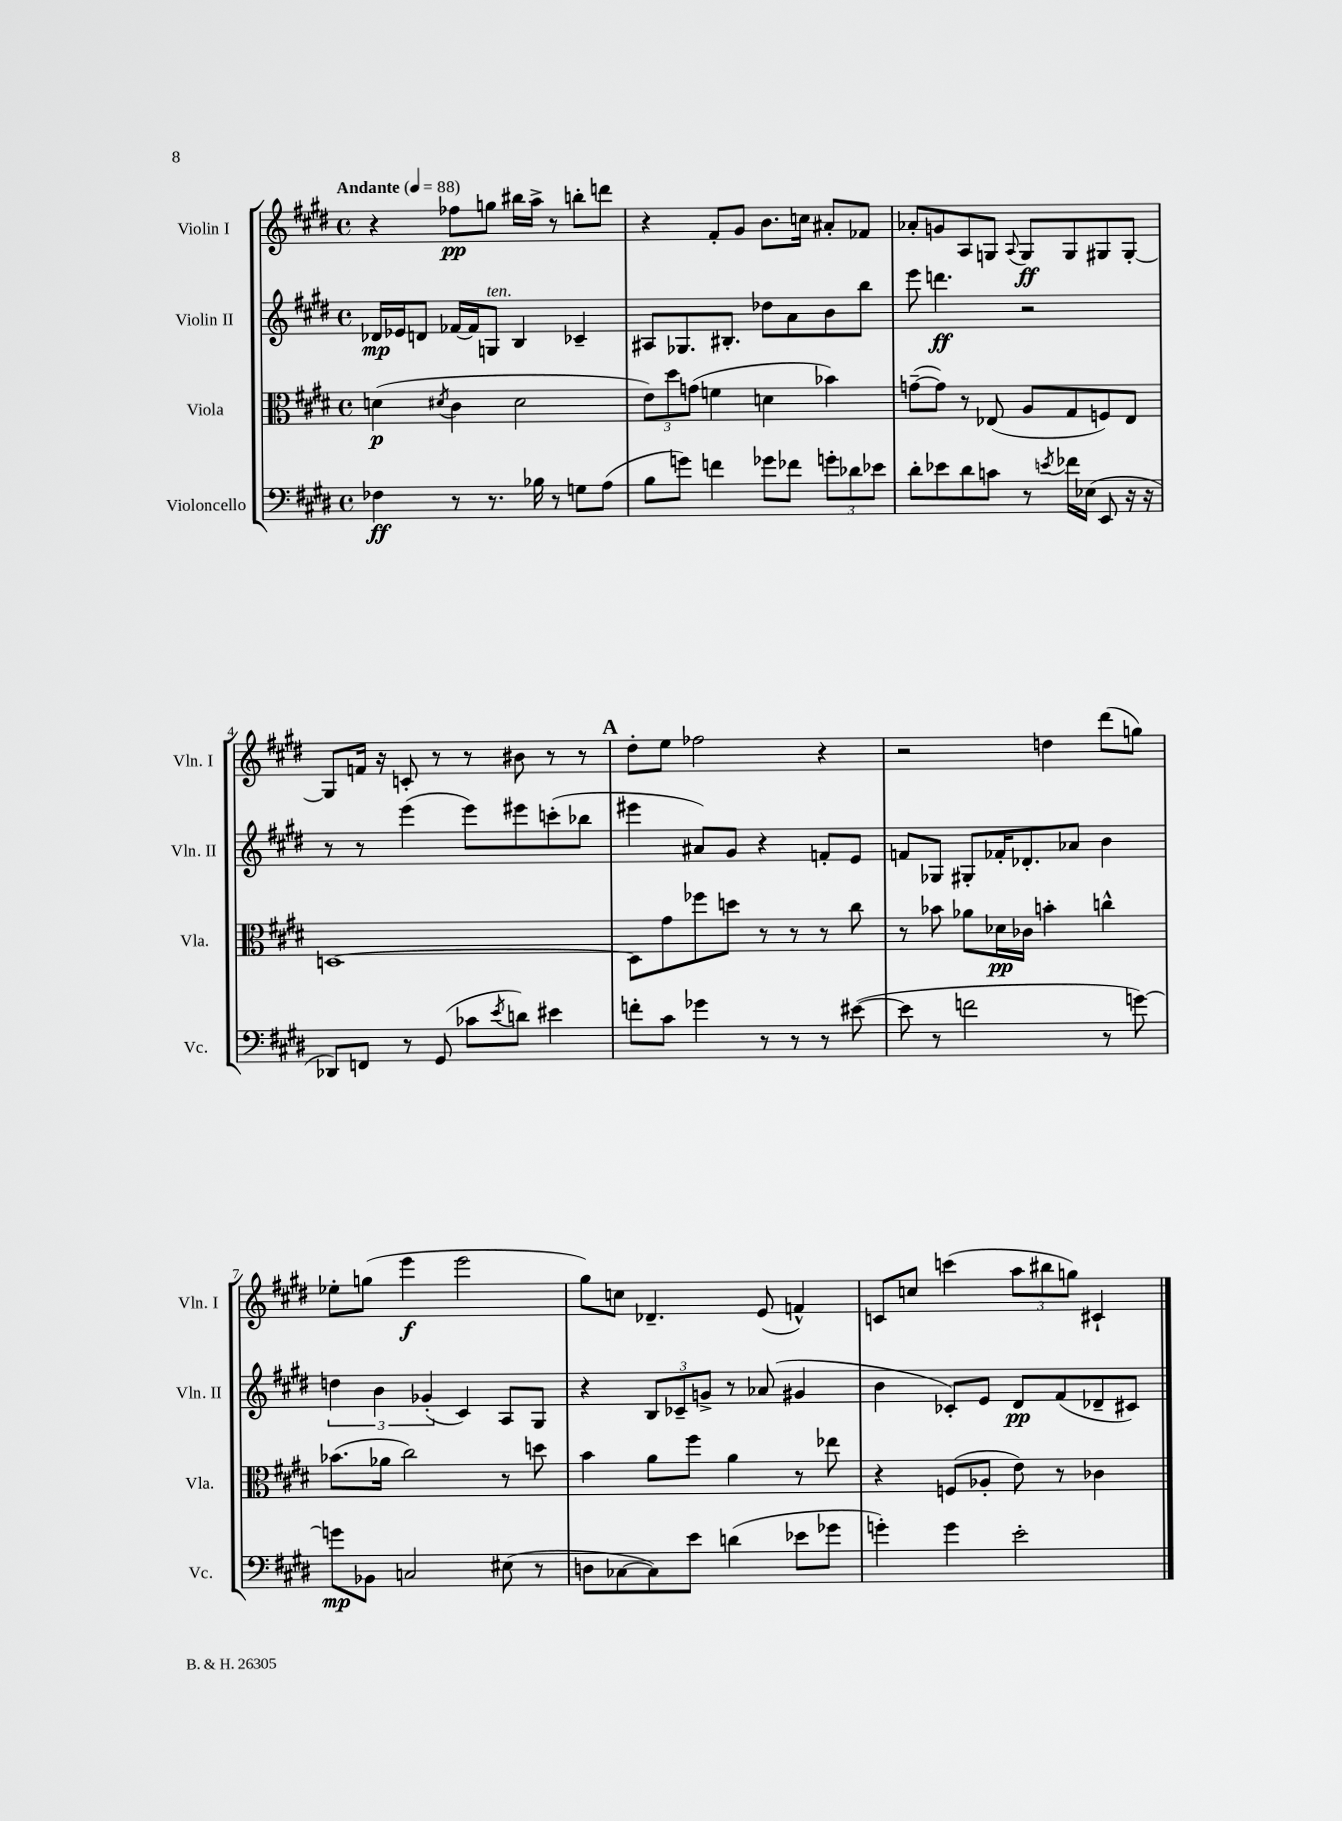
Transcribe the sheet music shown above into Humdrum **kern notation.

**kern	**kern	**kern	**kern
*staff4	*staff3	*staff2	*staff1
*clefF4	*clefC3	*clefG2	*clefG2
*k[f#c#g#d#]	*k[f#c#g#d#]	*k[f#c#g#d#]	*k[f#c#g#d#]
*M4/4	*M4/4	*M4/4	*M4/4
*met(c)	*met(c)	*met(c)	*met(c)
*MM88	*MM88	*MM88	*MM88
4F-	(4d	16d-	4r
.	.	16e-	.
.	.	8d	.
.	8qd#	.	.
8r	4c#	[16f-	8ff-
.	.	16f-]	.
8.r	.	8G	8gg
.	2d#	4B	16bb#
16B-	.	.	16aa^
8r	.	.	8r
8G	.	4c-~	8bb'
(8A	.	.	8ddd
=	=	=	=
8B	12e)	8A#	4r
.	12dd#	.	.
8g)	.	8.G-	.
.	(12g	.	.
4f	4f	.	8f#'
.	.	8.B#'	.
.	.	.	8g#
8g-	4d	8dd-	8.b
8f-	.	8a	.
.	.	.	16cc
12g'	4b-)	8b	8a#'
12d-	.	.	.
.	.	8bb	8f-
12e-	.	.	.
=	=	=	=
8d#'	([8g~	8eee	8a-'
8e-	8g])	4.ddd	8g
8d#	8r	.	8A
8c	(8E-	.	8G
.	.	.	8qqA
8r	8A	2r	8G
8qe	.	.	.
16f-	8G#	.	8G
(16E-	.	.	.
8EE	8F)	.	8G#
16r	8E-	.	[8G#'
16r	.	.	.
=	=	=	=
8DD-)	[1D	8r	8G#]
8FF	.	8r	16f
.	.	.	16r
8r	.	(4eee	8c'
(8GG#	.	.	8r
8c-	.	8eee)	8r
8qe	.	.	.
8d)	.	8eee#	8b#
4e#	.	(8ccc'	8r
.	.	8bb-	8r
=	=	=	=
8f'	8D]	4eee#	8dd#'
8c#	8g#	.	8ee
4g-	8ff-	8a#)	2ff-
.	8dd	8g#	.
8r	8r	4r	.
8r	8r	.	.
8r	8r	8f'	4r
([8e#	8cc#	8e	.
=	=	=	=
8e#]	8r	8f	2r
8r	8b-	8G-	.
2f	8a-	8G#'	.
.	16d-	16f-'	.
.	16c-	8.d-'	.
.	4b'	.	4dd
.	.	8a-	.
8r	4cc^^	4b	(8ddd#
[8g)	.	.	8gg)
=	=	=	=
8g]	(8.b-	6dd	8ee-'
8BB-	.	.	(8gg
.	.	6b	.
.	16a-	.	.
2C	2cc#)	.	4eee
.	.	(6g-'	.
.	.	4c#)	2eee
(8E#	8r	8A	.
8r	8dd	8G#	.
=	=	=	=
8D	4b	4r	8gg#)
[8C-	.	.	8cc
8C-])	8a	12B	4.d-~
.	.	12c-~	.
8e	8ff#	.	.
.	.	12g^	.
(4d	4a	8r	.
.	.	(8a-	(8e
8e-	8r	4g#	4f^^)
8g-	8ee-	.	.
=	=	=	=
4g')	4r	4b	8c
.	.	.	8cc
4g	(8F	8c-')	(4ccc
.	8A-'	8e	.
2e'	8e)	8d#	12aa
.	.	.	12bb#
.	8r	(8f#	.
.	.	.	12gg)
.	4c-	8d-~	4c#`
.	.	8c#)	.
==	==	==	==
*-	*-	*-	*-
